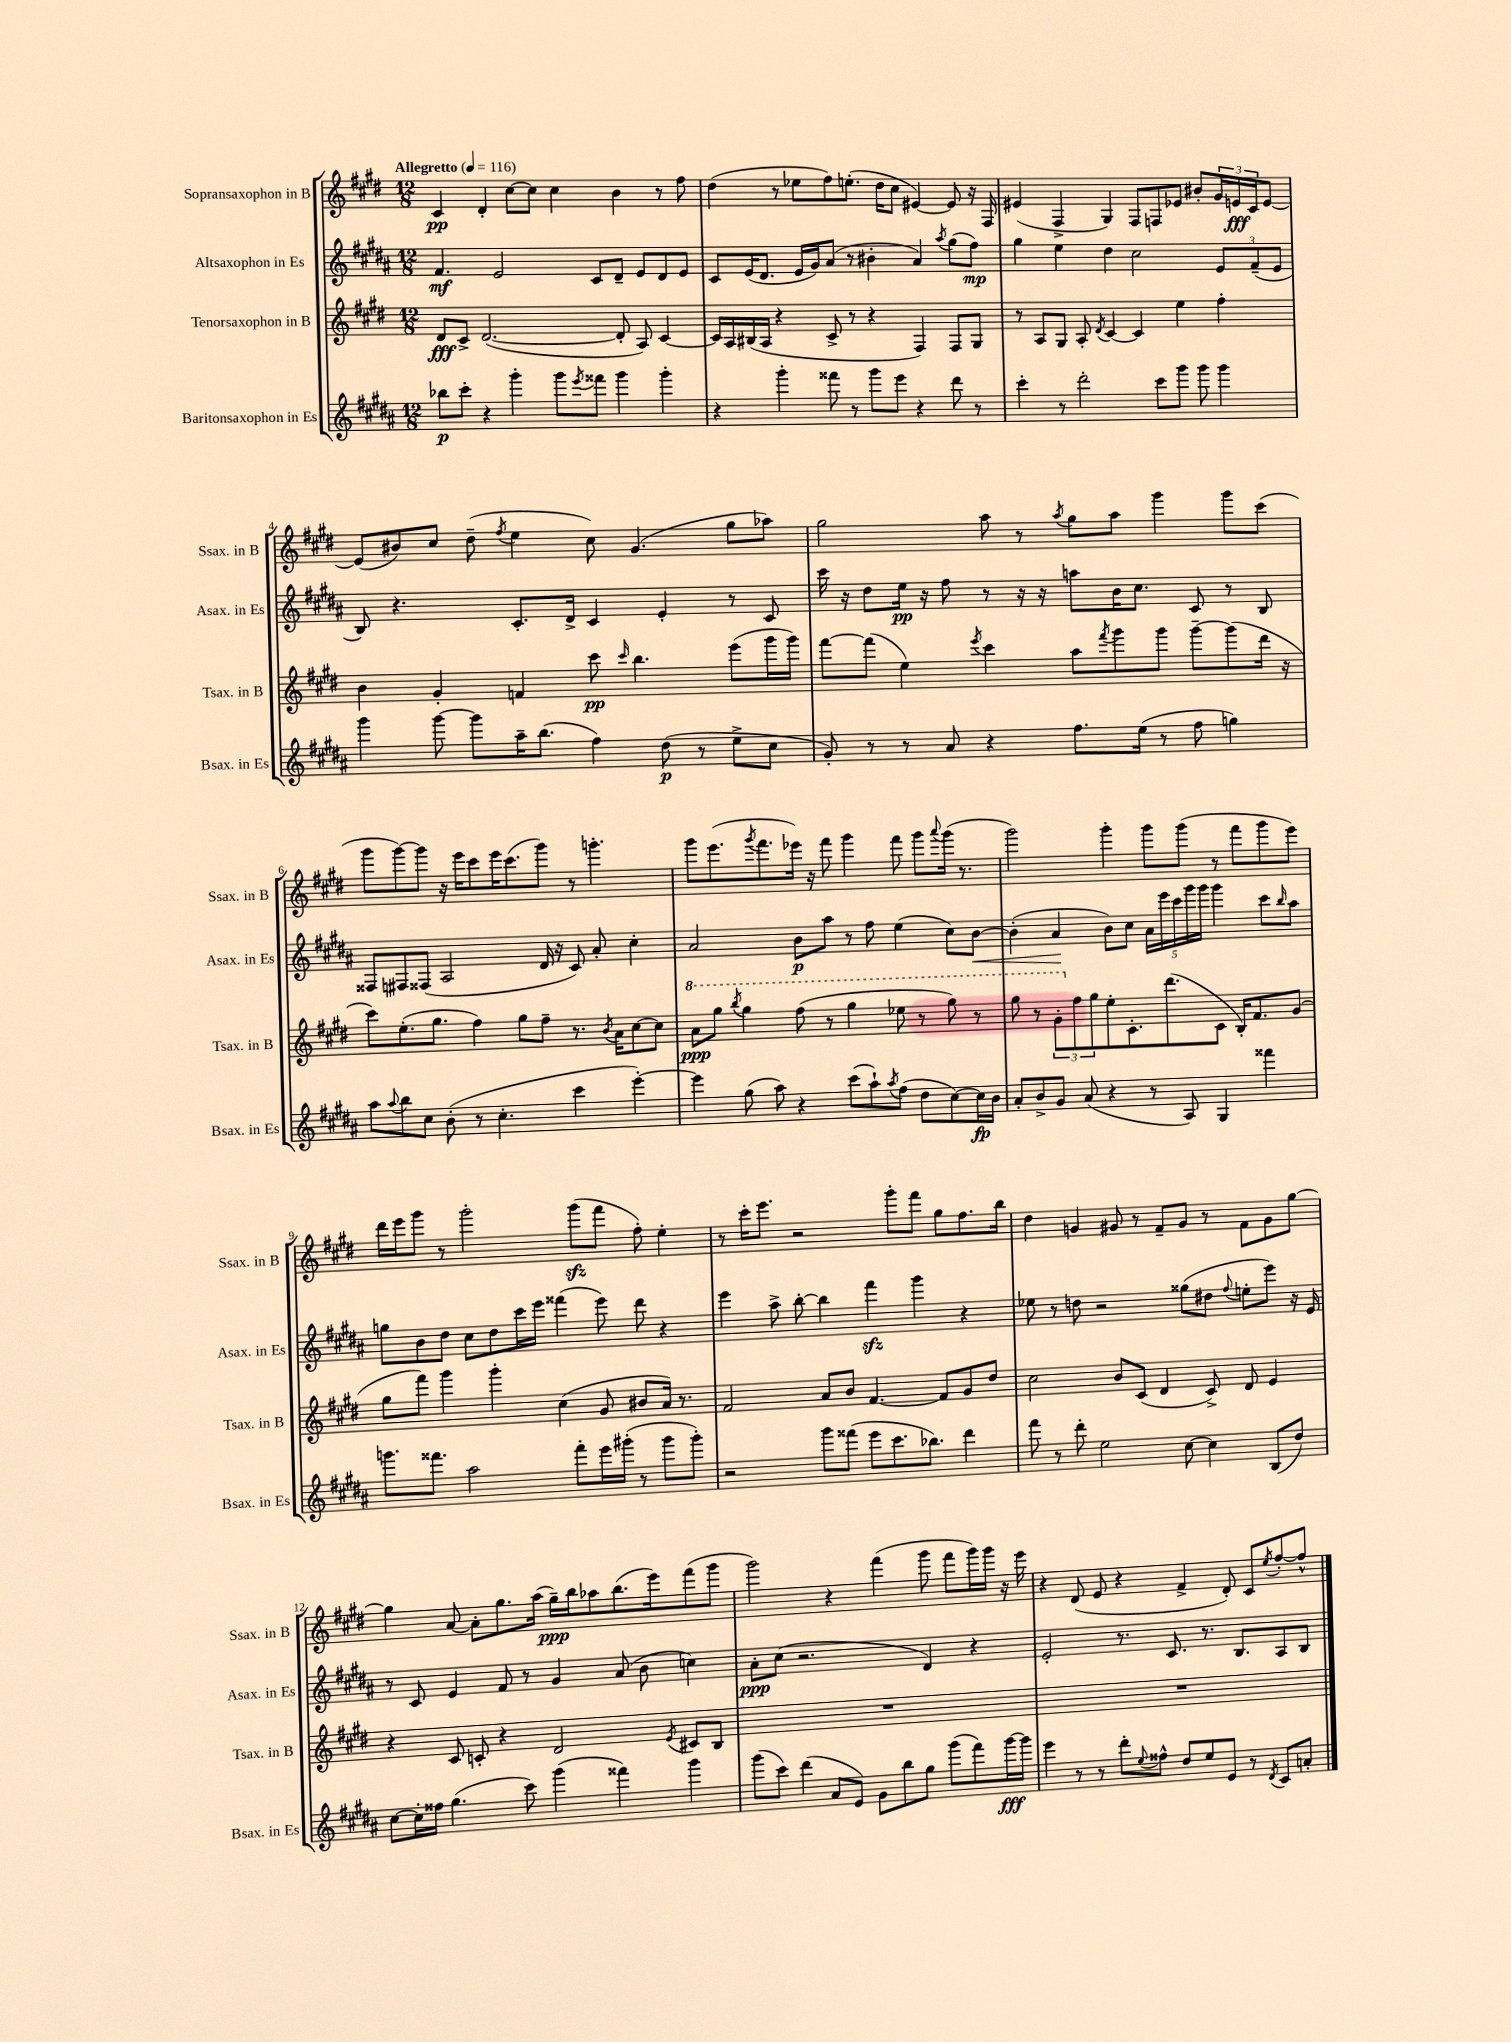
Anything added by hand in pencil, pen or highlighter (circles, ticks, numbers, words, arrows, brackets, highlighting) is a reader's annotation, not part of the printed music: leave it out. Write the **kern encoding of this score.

**kern	**kern	**kern	**kern
*staff4	*staff3	*staff2	*staff1
*clefG2	*clefG2	*clefG2	*clefG2
*k[f#c#g#d#a#]	*k[f#c#g#d#]	*k[f#c#g#d#a#]	*k[f#c#g#d#]
*M12/8	*M12/8	*M12/8	*M12/8
*MM116	*MM116	*MM116	*MM116
8bb-	8d#	4.f#	4c#
8ccc#'	8c#^	.	.
4r	([2.d#	.	4d#'
.	.	2e	.
4ggg#'	.	.	[8cc#
.	.	.	8cc#]
8ggg#	.	.	4cc#
8qeee	.	.	.
8fff##	.	8c#	.
4ggg#	8d#']	8d#~	4b
.	8A)	8e	.
4ggg#'	[4c#	8d#	8r
.	.	8e	8ff#
=	=	=	=
4r	16c#]	8c#	(4dd#
.	16A	.	.
.	(16B#	(16e	.
.	16A	8.d#	.
4ggg#'	4r	.	8r
.	.	16e	8ee-
.	.	16g#)	.
8fff##	8c#^	(8a#	8ff#)
8r	8r	8r	(8.ee'
8ggg#	4r	4b#'	.
.	.	.	16dd#
8eee	.	.	8cc#
4r	4F#)	4a#)	[4e#)
.	.	8qaa#	.
8ddd#	8F#	(8gg#	8e#]
8r	8G#	8ff#)	16r
.	.	.	16F#
=	=	=	=
4ccc#'	8r	4gg#	(4e#
.	8A	.	.
8r	8G#	4ee	4F#^
2ddd#'	8A'	.	.
.	8qd#	.	.
.	[4c#	4dd#	4G#)
.	4c#]	2cc#	8F#
8ccc#	.	.	8F
8ggg#	4ee	.	8e-
8ggg#	.	.	8b#'
4ggg#	4ff#'	12e	24g#
.	.	.	24e
.	.	(12f#~	24c#
.	.	.	[8e
.	.	12e	.
=	=	=	=
4ggg#	4b	8B)	(8e]
.	.	4.r	8b#)
[8ggg#	4g#'	.	8cc#
8ggg#]	.	.	(8dd#~
.	.	.	8qff#
16aa#~	4f	8.c#'	4ee
(8.bb	.	.	.
.	.	16d#^	.
4ff#)	8ccc#	4c#	8cc#)
.	16qqccc#	.	.
.	4.bb	.	(4.g#
(8dd#	.	4e'	.
8r	.	.	.
8ee^	(8eee	8r	8gg#
8cc#	16ggg#	8c#	8aa-)
.	16ggg#)	.	.
=	=	=	=
8g#')	[8fff#	16ccc#	2gg#
.	.	16r	.
8r	(8fff#]	8dd#	.
8r	4ee)	16ee	.
.	.	16r	.
8a#	.	8ff#	.
.	8qeee	.	.
4r	4ccc#	8r	8aa
.	.	16r	8r
.	.	16r	.
.	.	.	8qaa
8.ff#	8aa	8aa	8gg#
.	8qfff#	.	.
.	8ggg#	16b	8aa
(16ee	.	8.cc#	.
8r	8ggg#	.	4ggg#
8ff#	[8ggg#~	8c#	.
4gg)	(8ggg#]	8r	8ggg#
.	16ddd#	8B	(8ccc#
.	16r	.	.
=	=	=	=
8aa#	8ccc#)	8F##	8ggg#
8qqaa#	.	.	.
8bb	(8.ee'	8F#	[8ggg#)
8cc#	.	(8F##	8ggg#]
.	8.gg#	.	.
(8b'	.	2A#	16r
.	.	.	16eee
8r	4ff#)	.	8ccc#
4.cc#'	.	.	16eee
.	.	.	(8.ccc#
.	8gg#	.	.
.	8ff#~	16d#	8ggg#)
.	.	16r	.
4ccc#	8.r	8c#)	8r
.	.	8a#'	4.ggg'
.	8qb	.	.
.	16a	.	.
[4eee')	[8cc#	4cc#'	.
.	8cc#]	.	.
=	=	=	=
4eee]	8aa	2a#	8ggg#
.	8ggg#	.	(8.eee
.	8qbbb	.	.
(8gg#	4ggg#	.	.
.	.	.	8qggg#
.	.	.	8.fff#
8aa#)	.	.	.
4r	(8fff#	8b	16eee-)
.	.	.	16r
.	8r	8aa#	8fff#
(8ccc#	4ggg#	8r	4ggg#
8aa#`)	.	8ff#	.
8qaa#	.	.	.
(8ff#	8eee-	(4ee	8fff#
8dd#	8r	.	8ggg#
.	.	.	8qqaaa
[8cc#)	8ggg#)	8cc#)	(16ggg#
.	.	.	8.r
16cc#]	8r	[8b	.
16b	.	.	.
=	=	=	=
8a#'	8ggg#	(4b']	2ggg#)
8b^	8r	.	.
8g#	12gg#'	4a#	.
.	12ff#	.	.
(8a#	.	.	.
.	12gg#	.	.
4r	8ee'	8b)	4ggg#'
.	8.c#'	8cc#	.
8r	.	20a#	8ggg#
.	.	20eee	.
.	(8.ddd#	.	.
.	.	20ccc#	.
8A#)	.	.	(8ggg#
.	.	20ggg#	.
.	.	20ggg#	.
4G#	8c#	4ggg#	8r
.	16B')	.	8fff#
.	8.f#	.	.
4fff##	.	8ccc#	8ggg#
.	.	16qqbb	.
.	(8g#	8aa#	8eee)
=	=	=	=
8.ggg	8gg#	8gg	16ddd#
.	.	.	16eee
.	8fff#)	8b	8ggg#
8.fff##	.	.	.
.	4ggg#	8dd#	8r
2aa#	.	8cc#	2ggg#'
.	4ggg#'	8dd#	.
.	.	16ccc#	.
.	.	16eee	.
.	(4cc#	(4fff##	.
8fff##'	.	.	(8ggg#
16eee	8g#	8eee)	8fff#
(16ggg#'	.	.	.
8r	8b#	8ddd#	8ff#')
8ggg#	16a)	4r	4ee'
.	8.r	.	.
8ggg#')	.	.	.
=	=	=	=
2r	2f#	4eee	8r
.	.	.	16ccc#'
.	.	.	8.eee
.	.	8aa#^	.
.	.	[8bb'	2r
8ggg#	8a	4bb]	.
(8fff##	8b	.	.
8eee	[4.f#	4fff#	.
8.ccc#	.	.	8ggg#'
.	.	4ggg#	8fff#
8.bb-)	.	.	.
.	8f#]	.	8gg#
4ddd#	8g#	4r	8.ff#
.	8dd#	.	.
.	.	.	16bb
=	=	=	=
8fff#	2cc#	8ee-	4dd#
8r	.	8r	.
8ddd#'	.	8dd	4g
2ee	.	2r	.
.	8b	.	8g#
.	(8c#	.	8r
.	4d#	.	8f#~
[8cc#	.	(8gg##	8g#
4cc#]	8c#^)	8dd#	8r
.	.	8qqff#	.
.	8d#	8ee'	8f#
(8B	4e	8eee)	8g#
8dd#)	.	16r	[8gg#
.	.	16e	.
=	=	=	=
[8cc#	4r	8r	4gg#]
16cc#']	.	8c#	.
16ff##	.	.	.
(4.gg#	8c#	4e	[8a
.	8c'	.	8a']
.	4r	8f#	8.gg#
8ccc#)	.	8r	.
.	.	.	(16aa
(4ggg#	2d#	4g#	16gg#~)
.	.	.	16bb
.	.	.	8aa-
4fff##)	.	(8a#	(8.bb
.	.	8b	.
.	.	.	16eee)
.	8qe	.	.
4ggg#	8c#	4cc)	(8fff#
.	8B	.	8ggg#
=	=	=	=
(8ggg#	1.r	8a#'	2ggg#)
8ccc#)	.	(8cc#	.
(4ddd#	.	2.r	.
8a#	.	.	4r
8e)	.	.	.
8g#	.	.	(4fff#
8bb	.	.	.
8gg#	.	4d#)	8ggg#
(8ggg#	.	.	8fff#
8fff#)	.	4r	16ggg#)
.	.	.	16ggg#
[16ggg#	.	.	16r
16ggg#]	.	.	16eee
=	=	=	=
4eee	1.r	2e'	4r
8r	.	.	(8d#
8r	.	.	8e
8ddd#'	.	8.r	4r
8qqee	.	.	.
8ff##^^	.	.	.
.	.	8.c#	.
8dd#	.	.	4f#^
8ee	.	8.r	.
8e	.	.	8d#')
.	.	8.B	.
8r	.	.	8c#
8qd#	.	.	8qee
8c#	.	8A#	[8ff#'
8a'	.	8B	8ff#^^]
==	==	==	==
*-	*-	*-	*-
